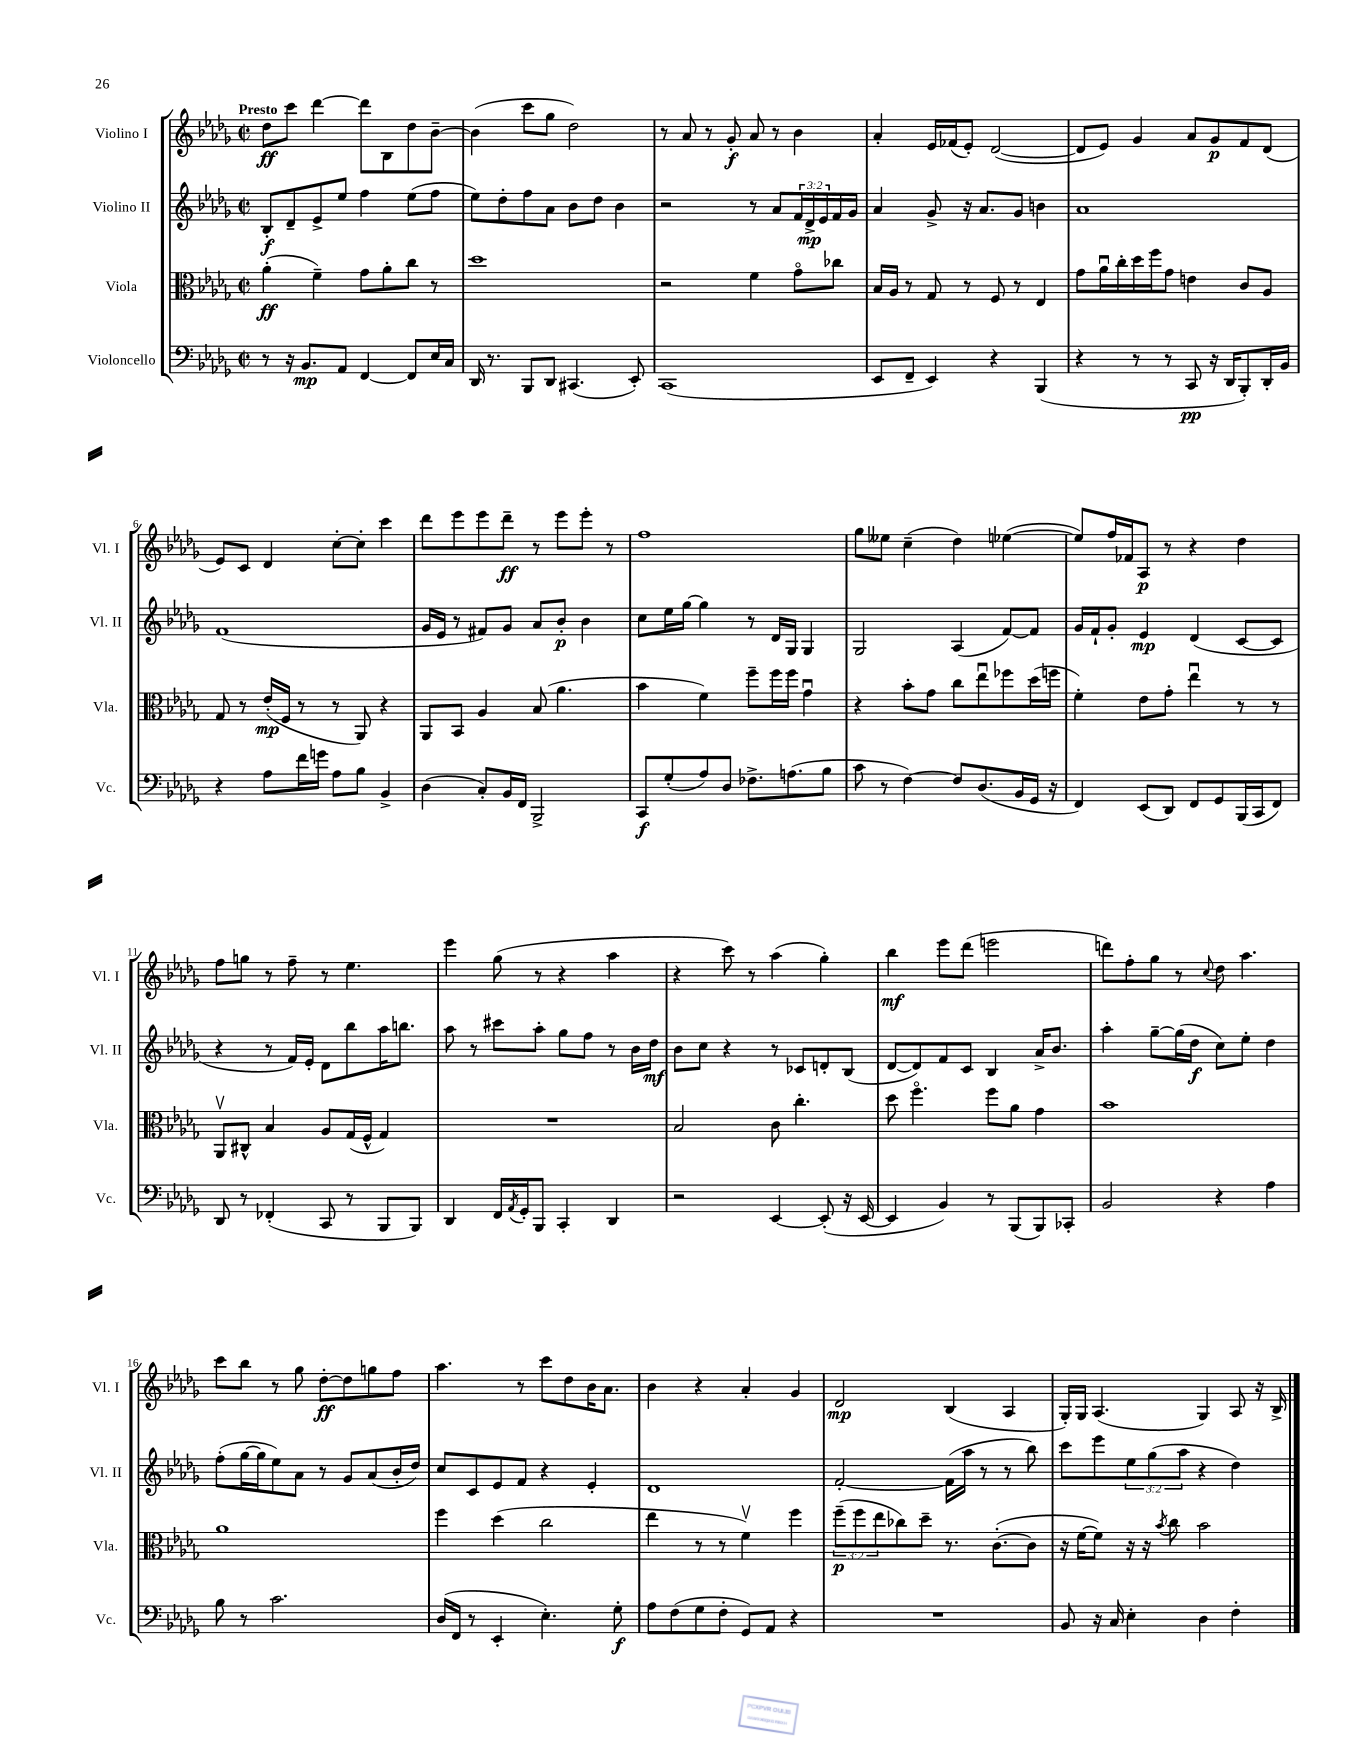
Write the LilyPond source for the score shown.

<<
\new StaffGroup <<
\new Staff = "s0" \with { instrumentName = "Violino I" shortInstrumentName = "Vl. I" } {
    \clef treble \key des \major \defaultTimeSignature \time 2/2 \tempo "Presto"
    des''8\ff c'''8 des'''4~ des'''8 bes8 des''8 bes'8~-- |
    bes'4( c'''8 ges''8 des''2) |
    r8 aes'8 r8 ges'8-.\f aes'8 r8 bes'4 |
    aes'4-. ees'16 fes'16( ees'8-.) des'2~( |
    des'8 ees'8) ges'4 aes'8 ges'8\p f'8 des'8( |
    ees'8) c'8 des'4 c''8~-. c''8-. c'''4 |
    des'''8 ees'''8 ees'''8 des'''8--\ff r8 ees'''8 ees'''8-. r8 |
    f''1 |
    ges''8 eeses''8 c''4--( des''4) ees''4~( |
    ees''8) f''16 fes'16 aes8\p r8 r4 des''4 |
    f''8 g''8 r8 f''8-- r8 ees''4. |
    ees'''4 ges''8( r8 r4 aes''4 |
    r4 c'''8) r8 aes''4( ges''4-.) |
    bes''4\mf ees'''8 des'''8( e'''2 |
    d'''8) f''8-. ges''8 r8 \appoggiatura { c''8 } des''8 aes''4. |
    c'''8 bes''8 r8 ges''8 des''8~-.\ff des''8 g''8 f''8 |
    aes''4. r8 c'''8 des''8 bes'16 aes'8. |
    bes'4 r4 aes'4-. ges'4 |
    des'2\mp bes4( aes4 |
    ges16-.) ges16 aes4.( ges4) aes8 r16 bes16-> \bar "|." |
}
\new Staff = "s1" \with { instrumentName = "Violino II" shortInstrumentName = "Vl. II" } {
    \clef treble \key des \major \defaultTimeSignature \time 2/2 \override Staff.TupletNumber.text = #tuplet-number::calc-fraction-text
    bes8-.\f des'8-- ees'8-> ees''8 f''4 ees''8( f''8 |
    ees''8) des''8-. f''8 aes'8 bes'8 des''8 bes'4 |
    r2 r8 aes'8 \tuplet 3/2 { f'16 des'16->\mp ees'16 } f'16 ges'16 |
    aes'4 ges'8-> r16 aes'8. ges'8 b'4 |
    aes'1 |
    f'1( |
    ges'16 ees'16 r8 fis'8) ges'8 aes'8 bes'8-.\p bes'4 |
    c''8 ees''16 ges''16~ ges''4 r8 des'16 ges16 ges4 |
    ges2 aes4( f'8~) f'8 |
    ges'16 f'16-! ges'8-. ees'4\mp des'4( c'8~ c'8 |
    r4 r8 f'16) ees'16-. des'8 bes''8 aes''16 b''8. |
    aes''8 r8 cis'''8 aes''8-. ges''8 f''8 r8 bes'16 des''16\mf |
    bes'8 c''8 r4 r8 ces'8 d'8-. bes8( |
    des'8~ des'8) f'8 c'8 bes4 aes'16-> bes'8. |
    aes''4-. ges''8~-- ges''16( des''16\f c''8) ees''8-. des''4 |
    f''8-.( ges''16~ ges''16 ees''8) aes'8 r8 ges'8 aes'8( bes'16-. des''16) |
    c''8 c'8 ees'8 f'8 r4 ees'4-. |
    des'1 |
    f'2~-. f'16( aes''16 r8 r8 bes''8) |
    c'''8 ees'''8 \tuplet 3/2 { ees''8 ges''8( aes''8 } r4 des''4) \bar "|." |
}
\new Staff = "s2" \with { instrumentName = "Viola" shortInstrumentName = "Vla." } {
    \clef alto \key des \major \defaultTimeSignature \time 2/2 \override Staff.TupletNumber.text = #tuplet-number::calc-fraction-text
    aes'4-.\ff( f'4--) ges'8 aes'8-. c''8 r8 |
    des''1 |
    r2 f'4 ges'8\flageolet ces''8 |
    bes16 aes16 r8 ges8 r8 f8 r8 ees4 |
    ges'8 aes'16\downbow c''16-. des''16 f''16 ges'8 e'4 c'8 aes8 |
    ges8 r8 ees'16-.\mp( f16 r8 r8 aes,8) r4 |
    aes,8 bes,8 aes4 bes8( aes'4. |
    bes'4 f'4) f''8-- f''16 f''16 ges'4\downbow |
    r4 bes'8-. ges'8 c''8 ees''8\downbow fes''8 des''16( f''16 |
    f'4-.) ees'8 ges'8-. ees''4\downbow r8 r8 |
    aes,8\upbow cis8-^ bes4 aes8 ges16( f16-^ ges4) |
    R1 |
    bes2 c'8 c''4.-. |
    des''8 f''4.\flageolet f''8 aes'8 ges'4 |
    bes'1 |
    aes'1 |
    f''4 des''4( c''2 |
    ees''4 r8 r8 f'4\upbow) f''4 |
    \tuplet 3/2 { f''8--\p( f''8 ees''8 } ces''8) des''8-- r8. c'8.~-.( c'8 |
    r16 f'16~ f'8) r16 r16 \acciaccatura { bes'8 } c''8 bes'2 \bar "|." |
}
\new Staff = "s3" \with { instrumentName = "Violoncello" shortInstrumentName = "Vc." } {
    \clef bass \key des \major \defaultTimeSignature \time 2/2
    r8 r16 bes,8.\mp aes,8 f,4~ f,8 ees16 c16 |
    des,16 r8. bes,,8 des,8 cis,4.( ees,8-.) |
    c,1( |
    ees,8 f,8-- ees,4) r4 bes,,4( |
    r4 r8 r8 c,8\pp r16 des,16 bes,,8-.) des,16-. bes,16 |
    r4 aes8 f'16 g'16 aes8 bes8 bes,4-> |
    des4( c8-.) bes,16 f,16 bes,,2-> |
    c,8\f ges8-.( aes8) des8 fes8.-> a8.( bes8 |
    c'8 r8 f4~) f8 des8.( bes,16 ges,16 r16 |
    f,4) ees,8( des,8) f,8 ges,8 bes,,16( c,16 f,8) |
    des,8 r8 fes,4-.( c,8 r8 bes,,8 bes,,8) |
    des,4 f,16 \acciaccatura { aes,8 } ges,16-. bes,,8 c,4-. des,4 |
    r2 ees,4~ ees,8-.( r16 ees,16~ |
    ees,4 bes,4) r8 bes,,8( bes,,8) ces,8-. |
    bes,2 r4 aes4 |
    bes8 r8 c'2. |
    des16( f,16 r8 ees,4-. ees4.-.) ges8-.\f |
    aes8 f8( ges8 f8-. ges,8) aes,8 r4 |
    R1 |
    bes,8 r16 c16 ees4-. des4 f4-. \bar "|." |
}
>>
>>
